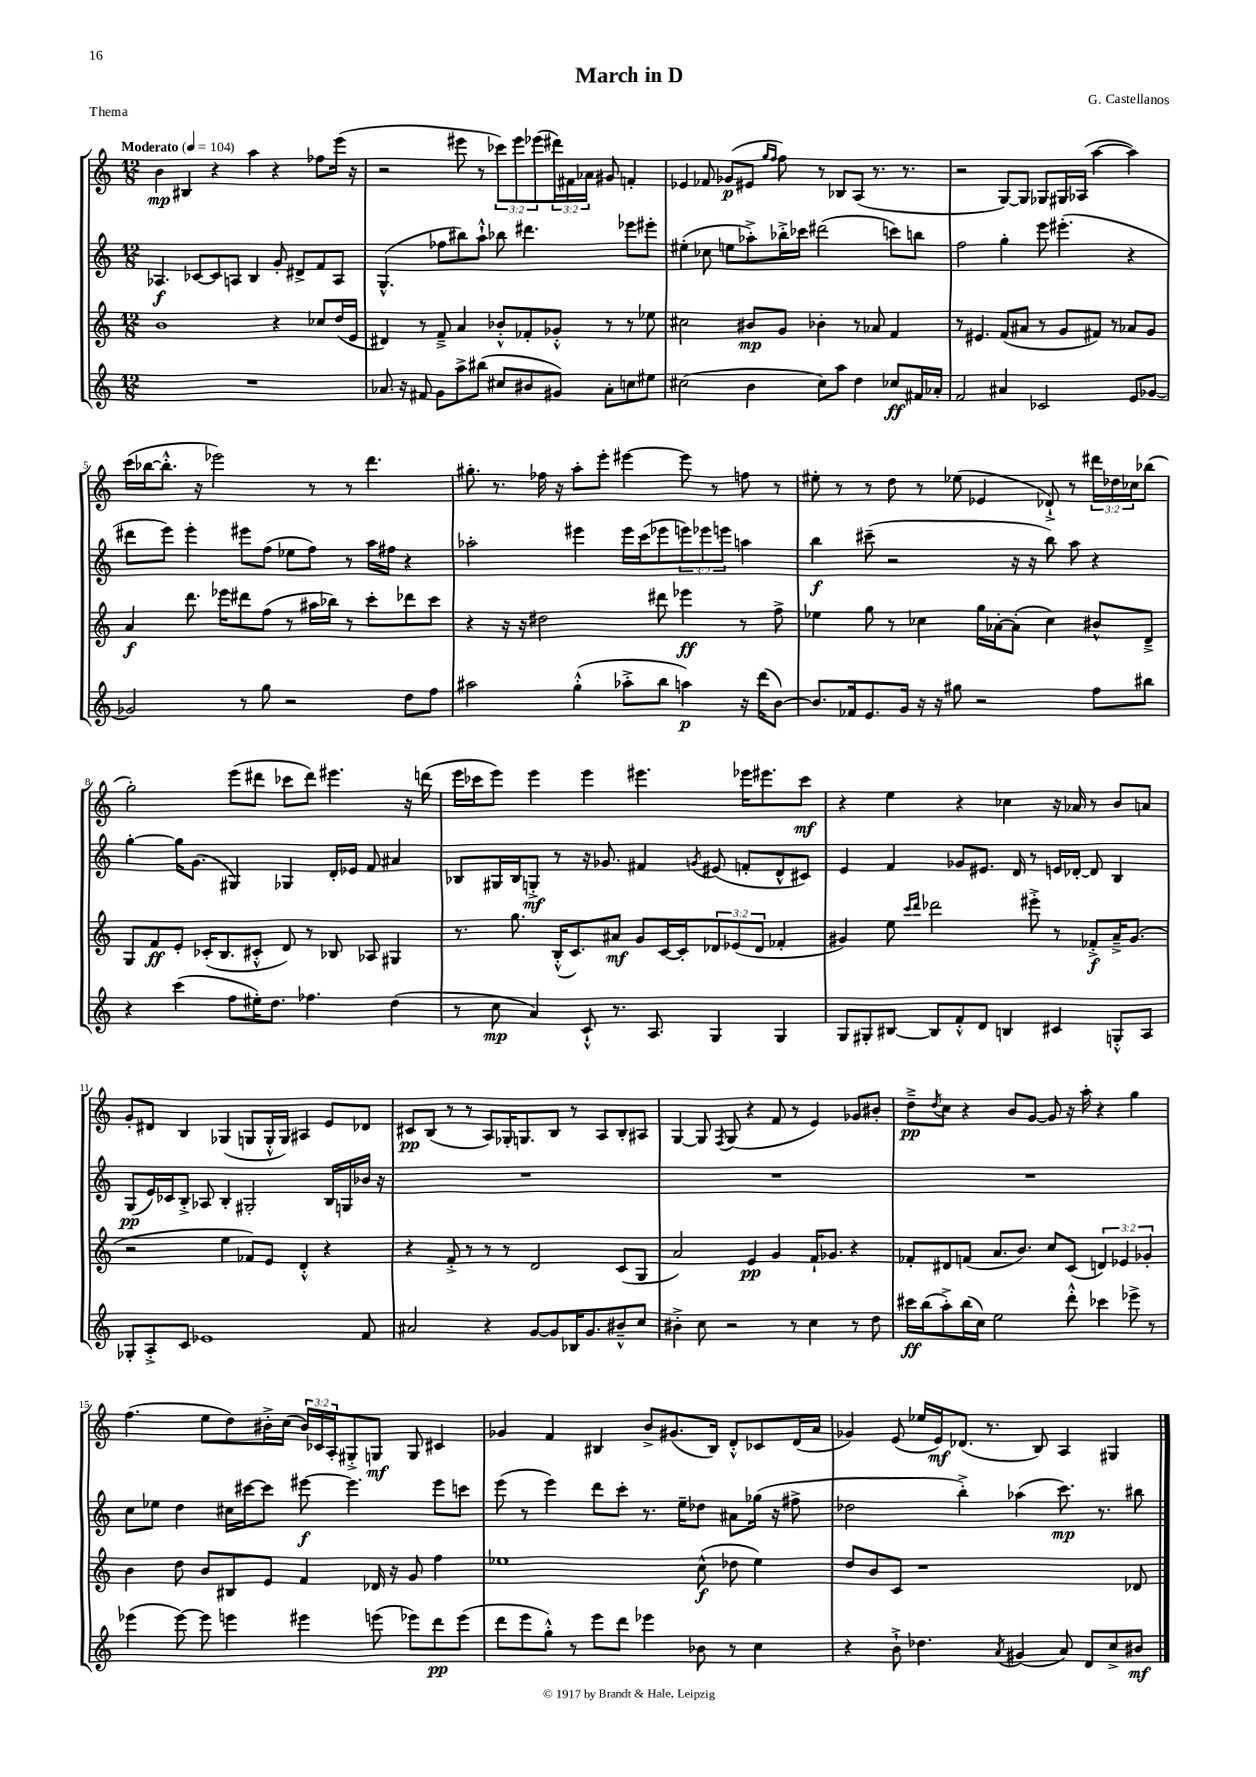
\header { title = "March in D" composer = "G. Castellanos" piece = "Thema" }
<<
\new StaffGroup <<
\new Staff = "s0" {
    \clef treble \key c \major \numericTimeSignature \time 12/8 \override Staff.TupletNumber.text = #tuplet-number::calc-fraction-text \tempo "Moderato" 4 = 104
    b'4\mp bis4 r4 a''4 r4 fes''8 e'''16( r16 |
    r2 eis'''8 r8 \tuplet 3/2 { ces'''8) eis'''8 ees'''8( } \tuplet 3/2 { dis'''16) fis'16 aes'16 } gis'8 f'4-. |
    ees'4 fes'8 ges'8\p( eis'8 \grace { g''16 f''16 } f''8) r8 bes8 a8( r8. r8. |
    r2 g8~) g8 ges8 gis16 aes16( a''4~ a''4) |
    c'''16( bes''16~ bes''8.-.-^ r16 ees'''2) r8 r8 d'''4. |
    gis''8.-. r8. fes''16 r16 a''8-. e'''8-. eis'''4~ eis'''8 r8 f''8 r8 |
    eis''8-. r8 r8 d''8 r8 ees''8( ees'4 des'8-!->) r8 \tuplet 3/2 { dis'''16 des''16 ces''16 } bes''8( |
    g''2-.) e'''8( dis'''8 ces'''8 dis'''8) eis'''4. r16 d'''16( |
    e'''16 ces'''16 e'''8) e'''4 e'''4 eis'''4. ees'''16 eis'''8. ces'''8\mf |
    r4 e''4 r4 ces''4 r16 aes'16 r8 b'8 a'8 |
    g'8-. dis'8 b4 ges4( g8 g16-.-^ g16) ais4 e'8 des'8 |
    cis'8\pp b8( r8 r8 a8) ges16-. g8. b8 r8 a8 b8-. ais8 |
    g4~ g8 \acciaccatura { f8 } g8( r4 f'8 r8 e'4) ges'8 bis'8-. |
    d''8--->\pp \acciaccatura { d''8 } c''8 r4 b'8 g'8~ g'8 r16 a''16-. r4 g''4 |
    f''4.( e''8 d''8) bis'16-.-> c''16( \tuplet 3/2 { bis'16) ces'16 a16-. } gis8-.-> g8\mf g8 cis'4 |
    ges'4 f'4 bis4 b'8-> gis'8.( bis16) d'8-.-^ ces'8 d'16( a'16 |
    ges'4) e'8( ees''16 e'16\mf) des'8.( r8. b8) a4 gis4 \bar "|." |
}
\new Staff = "s1" {
    \clef treble \key c \major \numericTimeSignature \time 12/8 \override Staff.TupletNumber.text = #tuplet-number::calc-fraction-text
    aes4.\f ces'8~ ces'8 a8 b4 g'8-. dis'8-> f'8 a8 |
    g4.-^( fes''8 bis''8) a''8-!-^ bes''8 dis'''4. ees'''8 eis'''8-. |
    eis''4-.( ces''8 e''8 aes''8-.->) bes''16-.-> ces'''16 dis'''2( c'''8) b''8 |
    f''2 g''4-. e'''8 eis'''4.-.( r4 |
    dis'''8 e'''8) e'''4-. eis'''8 f''8( ees''8 f''8) r8 a''16 fis''16 r4 |
    aes''2-. eis'''4 eis'''16 c'''16( ees'''8 \tuplet 3/2 { e'''8) ees'''8 e'''8 } a''4 |
    b''4\f cis'''8--( r2 r16 r16 b''8) a''8 r4 |
    g''4~-. g''16 g'8.( gis4) ges4 d'16-. ees'16 f'8 ais'4 |
    bes8 gis16 bes16 g8-.->\mf r8 r16 ges'8. fis'4 \acciaccatura { g'8 } eis'8( f'8-. d'8-^ cis'8) |
    e'4 f'4 ges'8 eis'8. d'16 r8 e'16 des'16~-. des'8 b4 |
    g8\pp( e'16) ces'16 b8-.-> aes8 b4-. gis2-. b16 g16 bes'16 r16 |
    R1. |
    R1. |
    R1. |
    c''8 ees''8 d''4 cis''16 cis'''16~ cis'''8 eis'''8~\f eis'''4. eis'''8 c'''8 |
    e'''8( r8 e'''4) d'''8 c'''8-. r8. e''16-- des''8 ais'8 ges''16( r16 fis''8-> |
    des''2 b''4-.->) aes''4( c'''8.\mp) r8. bis''8 \bar "|." |
}
\new Staff = "s2" {
    \clef treble \key c \major \numericTimeSignature \time 12/8 \override Staff.TupletNumber.text = #tuplet-number::calc-fraction-text
    b'1 r4 ces''8 d''16( e'16 |
    dis'4) r8 f'8---> a'4 bes'8-.-^ fes'8-. ges'8-.-^ r8 r8 ees''8 |
    cis''2 bis'8\mp g'8 bes'4-. r8 aes'8 f'4 |
    r8 eis'4. f'8( ais'8 r8 g'8 fis'8) r8 aes'8 g'8 |
    a'4\f d'''8. ees'''16 dis'''8 f''8( r8 ais''16 bes''16) r8 c'''8-. des'''8 c'''8 |
    r4 r16 r16 dis''2 dis'''8 ees'''4\ff r8 f''8-> |
    ees''4 g''8 r8 ces''4 g''16 aes'16~-. aes'8-.( ces''4) bis'8-^ d'8---> |
    g8 f'8\ff e'8-. ces'16-.( b8. cis'8-.-^ d'8) r8 bes8 aes8 gis4 |
    r8. g''8. b16-.-^( c'8.) ais'8\mf g'8 c'16~ c'16-. \tuplet 3/2 { des'8 ees'8( des'8 } fes'4-. |
    gis'4) e''8 \grace { c'''16 d'''16 } des'''2 eis'''8-.-> r8 fes'8-.->\f a'16---> gis'8.( |
    r2 e''4 fes'8) e'8 d'4-.-^ r4 |
    r4 f'8-.-> r8 r8 r8 d'2 c'8( g8 |
    a'2) e'4\pp g'4 f'16-! ges'8. r4 |
    fes'8-. dis'8 f'8( a'8. b'8.) c''8 c'8( \tuplet 3/2 { d'4) ees'4 ges'4-. } |
    b'4 d''8 b'8 bis8 e'8 f'4 des'16 r16 g'8 f''4 |
    ees''1 c''8-^\f( des''8 ees''4) |
    d''8 b'8 c'8 r1 des'8 \bar "|." |
}
\new Staff = "s3" {
    \clef treble \key c \major \numericTimeSignature \time 12/8
    R1. |
    aes'8. r16 fis'8 g'8 a''8-> bis''8( cis''8 bis'8 gis'8) aes'8-. c''8 eis''8 |
    cis''2( b'4 cis''8) a''8 d''4 ces''8\ff fis'16 aes'16-. |
    f'2 ais'4 ces'2 e'8 ges'8~ |
    ges'2 r8 g''8 r2 d''8 f''8 |
    ais''2 g''4-.-^( aes''8-.-> b''8 a''4\p) r16 d'''16( b'8~) |
    b'8. fes'16 e'8. g'16 r16 r16 gis''8 r2 f''8 bis''8 |
    r4 c'''4( f''8 eis''16-.) d''8. fes''4. d''4( |
    r8 c''8\mp a'4) c'8-!-^ r8. a8. g4 g4 |
    g8 gis8-. bis8~ bis8 f'8-.-^ d'8 b4 cis'4 g8-.-^ a8 |
    ges8-. a8-.-> c'8 ees'1 f'8 |
    ais'2 r4 g'8~ g'8 bes16 g'8. bis'8---^ c''8 |
    bis'4-.-> c''8 r2 r8 c''4 r8 d''8 |
    cis'''16\ff b''16( a''8-.->) b''16( c''16) e''2 d'''8-.-^ ces'''4 ees'''8-> r8 |
    ees'''4( ees'''8~) ees'''8 e'''4 eis'''4 e'''8( ees'''8) d'''8\pp ees'''8( |
    d'''8 e'''8 g''8-.-^) r8 e'''8 d'''8 ees'''4 bes'8 r8 c''4 |
    r4 b'8-!-> des''4. \acciaccatura { a'8 } gis'4( a'8) d'8 c''8-> bis'8\mf \bar "|." |
}
>>
>>
